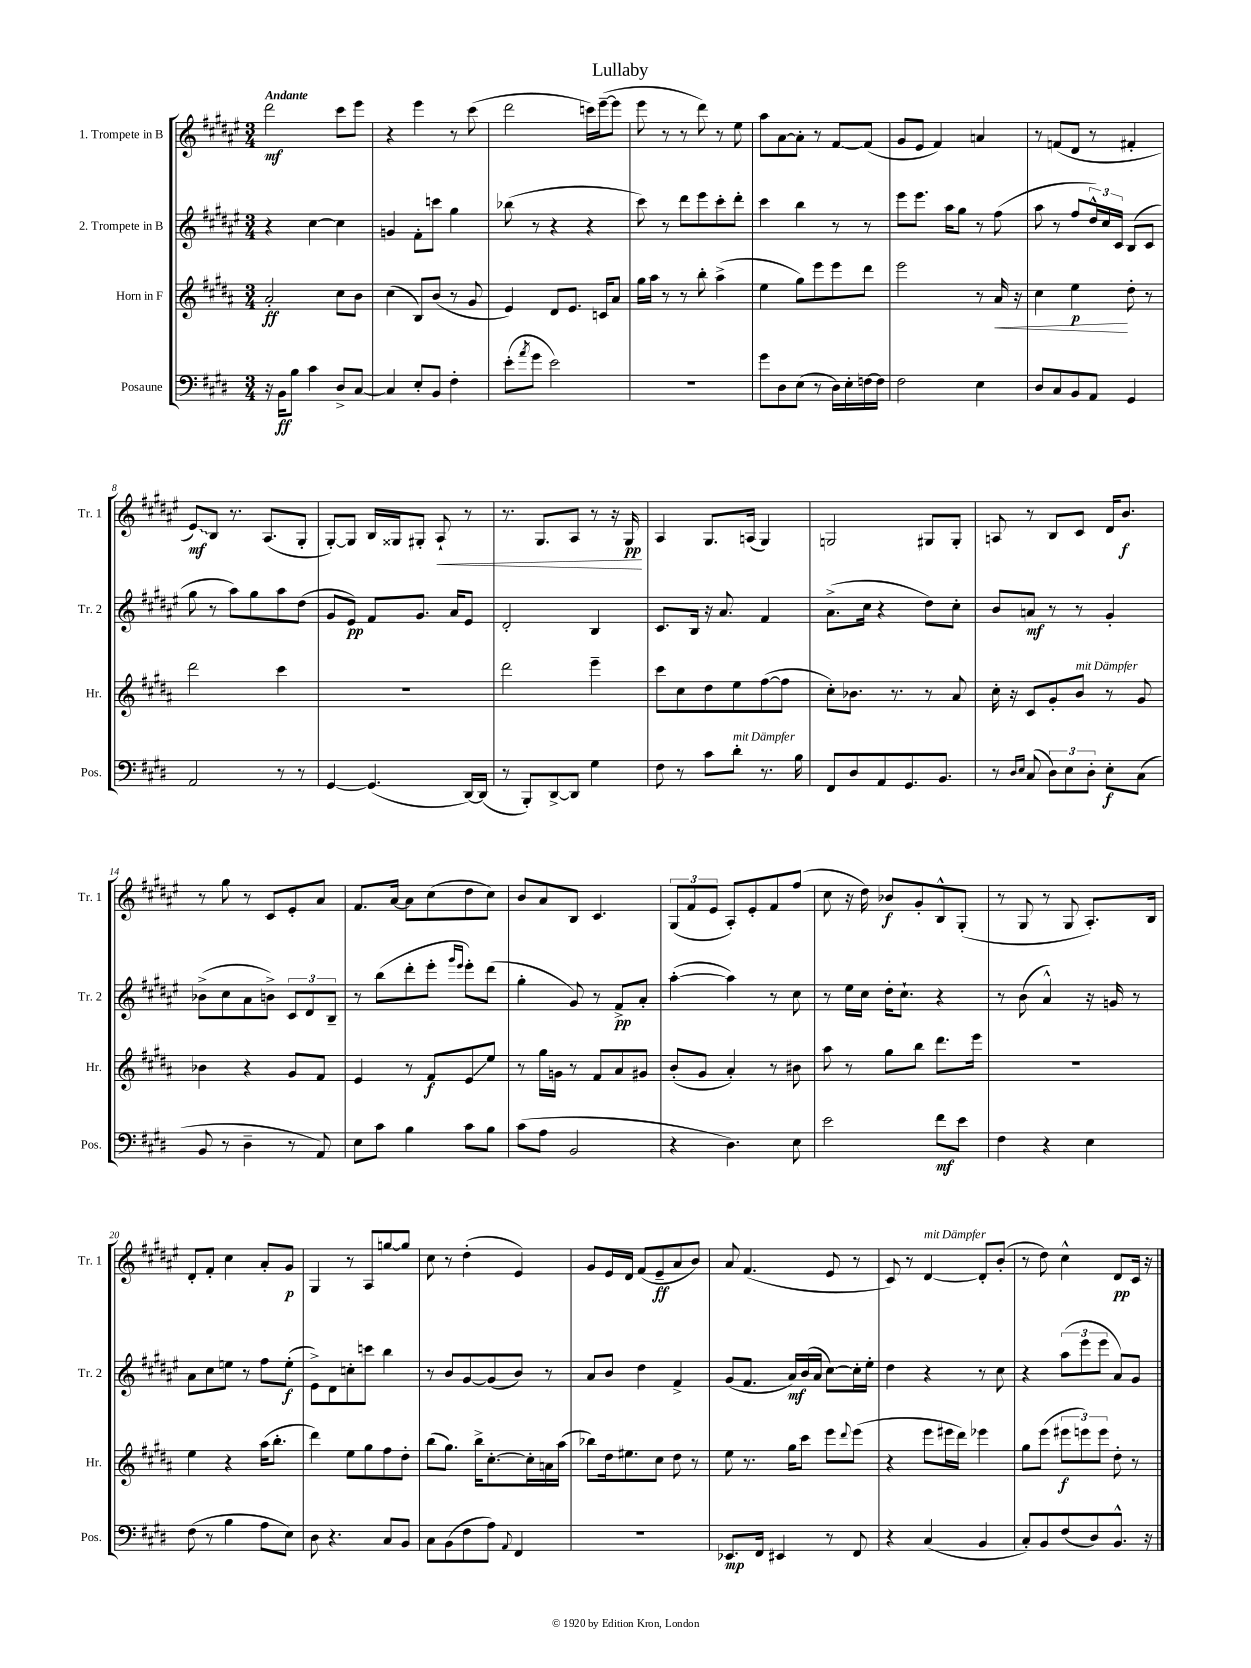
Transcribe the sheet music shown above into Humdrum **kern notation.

**kern	**kern	**kern	**kern
*staff4	*staff3	*staff2	*staff1
*clefF4	*clefG2	*clefG2	*clefG2
*k[f#c#g#d#]	*k[f#c#g#d#a#]	*k[f#c#g#d#a#e#]	*k[f#c#g#d#a#e#]
*M3/4	*M3/4	*M3/4	*M3/4
16r	2a#'	4r	2ddd#
16BB	.	.	.
8B	.	.	.
4c#	.	[4cc#	.
8D#^	8cc#	4cc#]	8ccc#
[8C#	8b	.	8eee#
=	=	=	=
4C#]	(4cc#	4g	4r
8E'	8B)	8f#'	4eee#
8BB	(8b	8ccc	.
4F#'	8r	4gg#	8r
.	8g#	.	(8ccc#
=	=	=	=
(8e'	4e)	(8bb-	2ddd#
8qa	.	.	.
8g#	.	8r	.
2e)	8d#	4r	.
.	8.e	.	.
.	.	4r	16ccc)
.	16c	.	([16eee#~
.	8a#	.	8eee#]
=	=	=	=
2.r	16gg#	8ccc#)	8eee#
.	16aa#	.	.
.	8r	8r	8r
.	8r	8ddd#	8r
.	8bb'	8eee#	8ddd#)
.	(4aa#^	8ccc#'	8r
.	.	8ddd#'	8ee#
=	=	=	=
8g#	4ee	4ccc#	8aa#
8D#	.	.	[8a#
(8E	8gg#)	4bb	8a#']
8r	8eee	.	8r
16D#)	8eee	8r	[8f#
16E'	.	.	.
[16F	8ddd#	8r	(8f#]
16F]	.	.	.
=	=	=	=
2F#	2eee	8eee#	8g#
.	.	8.eee#	8e#
.	.	.	4f#)
.	.	16aa#	.
.	.	8gg#	.
4E	8r	8r	4a
.	16a#	(8ff#	.
.	16r	.	.
=	=	=	=
8D#	4cc#	8aa#	8r
8C#	.	8r	(8f
8BB	4ee	8ff#	8d#
8AA	.	24dd#^^)	8r
.	.	24cc#	.
.	.	24c#	.
4GG#	8dd#'	(8B	4f#'
.	8r	8c#	.
=	=	=	=
2AA	2ddd#	8gg#	8e#)
.	.	8r	8B
.	.	8aa#)	8.r
.	.	8gg#	.
.	.	.	(8.A#
8r	4ccc#	8aa#	.
8r	.	(8dd#	8G#'
=	=	=	=
[4GG#	2.r	8g#	[8G#')
.	.	8e#)	8G#]
(4.GG#]	.	8f#	16B
.	.	.	16G##
.	.	8.g#	8G#'
.	.	.	8A#`
.	.	16a#	.
[16DD#)	.	8e#	8r
(16DD#]	.	.	.
=	=	=	=
8r	2ddd#	2d#'	8.r
8BBB')	.	.	.
.	.	.	8.G#
[8DD#^	.	.	.
8DD#]	.	.	8A#
4G#	4eee~	4B	8r
.	.	.	16r
.	.	.	16G#
=	=	=	=
8F#	8ccc#	8.c#	4A#
8r	8cc#	.	.
.	.	16B	.
8c#	8dd#	16r	8.G#
.	.	8.a#	.
8d#'	8ee	.	.
.	.	.	(16A
8.r	([8ff#	4f#	4G#)
.	8ff#]	.	.
16B	.	.	.
=	=	=	=
8FF#	8cc#')	(8.a#^	2G
8D#	8.b-	.	.
.	.	16cc#	.
8AA	.	4r	.
.	8.r	.	.
8.GG#	.	.	.
.	8r	8dd#)	8G#
8.BB	.	.	.
.	8a#	8cc#'	8G#'
=	=	=	=
8r	16cc#'	8b	8A
.	16r	.	.
16qqD#	.	.	.
16qqE	.	.	.
(8C#	8c#	8a	8r
12D#)	8g#'	8r	8B
12E	.	.	.
.	8b	8r	8c#
12D#'	.	.	.
8E'	8r	4g#'	16d#
.	.	.	8.b
(8C#	8g#	.	.
=	=	=	=
8BB	4b-	(8b-^	8r
8r	.	8cc#	8gg#
4D#~	4r	8a#	8r
.	.	8b^)	8c#
8r	8g#	12c#	8e#'
.	.	12d#	.
8AA)	8f#	.	8a#
.	.	12B~	.
=	=	=	=
8E	4e	8r	8.f#
8c#	.	(8bb	.
.	.	.	[16a#
4B	8r	8ddd#'	8a#]
.	8f#	8eee#'	(8cc#
.	.	16qqggg#	.
.	.	16qqeee#	.
8c#	8e	8eee#')	8dd#
8B	8ee	(8ddd#	8cc#)
=	=	=	=
(8c#	8r	4gg#'	8b
8A	16gg#	.	8a#
.	16g	.	.
2BB	8r	8g#)	8B
.	8f#	8r	4.c#
.	8a#	8f#^	.
.	8g#	8a#'	.
=	=	=	=
4r	(8b'	([4aa#'	(12G#
.	.	.	12f#
.	8g#	.	.
.	.	.	12e#
4.D#)	4a#')	4aa#])	8A#')
.	.	.	8e#'
.	8r	8r	8f#
8E	8b#	8cc#	(8ff#
=	=	=	=
2e	8aa#	8r	8cc#
.	8r	16ee#	16r
.	.	16cc#	16dd#)
.	8gg#	16dd#'	8b-
.	.	8.cc#`	.
.	8bb	.	8g#'
8f#	8.ddd#	4r	8B^^
8e	.	.	(8G#'
.	16eee	.	.
=	=	=	=
4F#	2.r	8r	8r
.	.	(8b	8G#
4r	.	4a#^^)	8r
.	.	.	8G#
4E	.	16r	8.A#')
.	.	16g	.
.	.	8r	.
.	.	.	16B
=	=	=	=
(8F#	4ee	8a#	8d#'
8r	.	8cc#	8f#'
4B	4r	8ee	4cc#
.	.	8r	.
8A	(16aa#	8ff#	8a#'
.	8.bb'	.	.
8E)	.	(8ee'	8g#
=	=	=	=
8D#	4ddd#)	8e#^)	4G#
4.r	.	8d#	.
.	8ee	8cc'	8r
.	8gg#	8ccc	8A#
8C#	8ff#	4bb	[8gg
8BB	8dd#'	.	8gg]
=	=	=	=
8C#	(8bb	8r	8cc#
(8BB	8.gg#)	8b	8r
8F#	.	[8g#	(4dd#'
.	16bb^	.	.
8A)	[8.cc#'	(8g#]	.
8qqAA	.	.	.
4FF#	.	8b)	4e#)
.	16cc#']	.	.
.	16a	8r	.
.	(16aa#	.	.
=	=	=	=
2.r	8bb-)	8a#	8g#
.	16dd#	8b	16e#
.	8.ee#	.	16d#
.	.	4dd#	(8f#
.	8cc#	.	8e#~
.	8dd#	4f#^	8a#
.	8r	.	8b)
=	=	=	=
8.EE-	8ee	(8g#	8a#
.	8.r	8.f#	(4.f#
16FF#	.	.	.
4EE#	.	.	.
.	16gg#	16a#)	.
.	8ccc#	(16b	.
.	.	16a#	.
8r	8eee	[8cc#)	8e#
.	8qqddd#	.	.
8FF#	(8eee	16cc#']	8r
.	.	16ee#'	.
=	=	=	=
4r	4r	4dd#	8c#)
.	.	.	8r
(4C#	8eee	4r	[4d#
.	16eee#	.	.
.	16ddd#)	.	.
4BB	4eee-	8r	8d#']
.	.	8cc#	(8b'
=	=	=	=
8C#')	8gg#	4r	8r
8BB	(8eee	.	8dd#)
(8F#	12eee#	(12aa#	4cc#^^
.	12eee)	12eee#	.
8D#)	.	.	.
.	12eee	12eee#	.
8.BB^^	8dd#'	8a#)	8d#
.	8r	8g#	16c#
16r	.	.	16r
==	==	==	==
*-	*-	*-	*-
